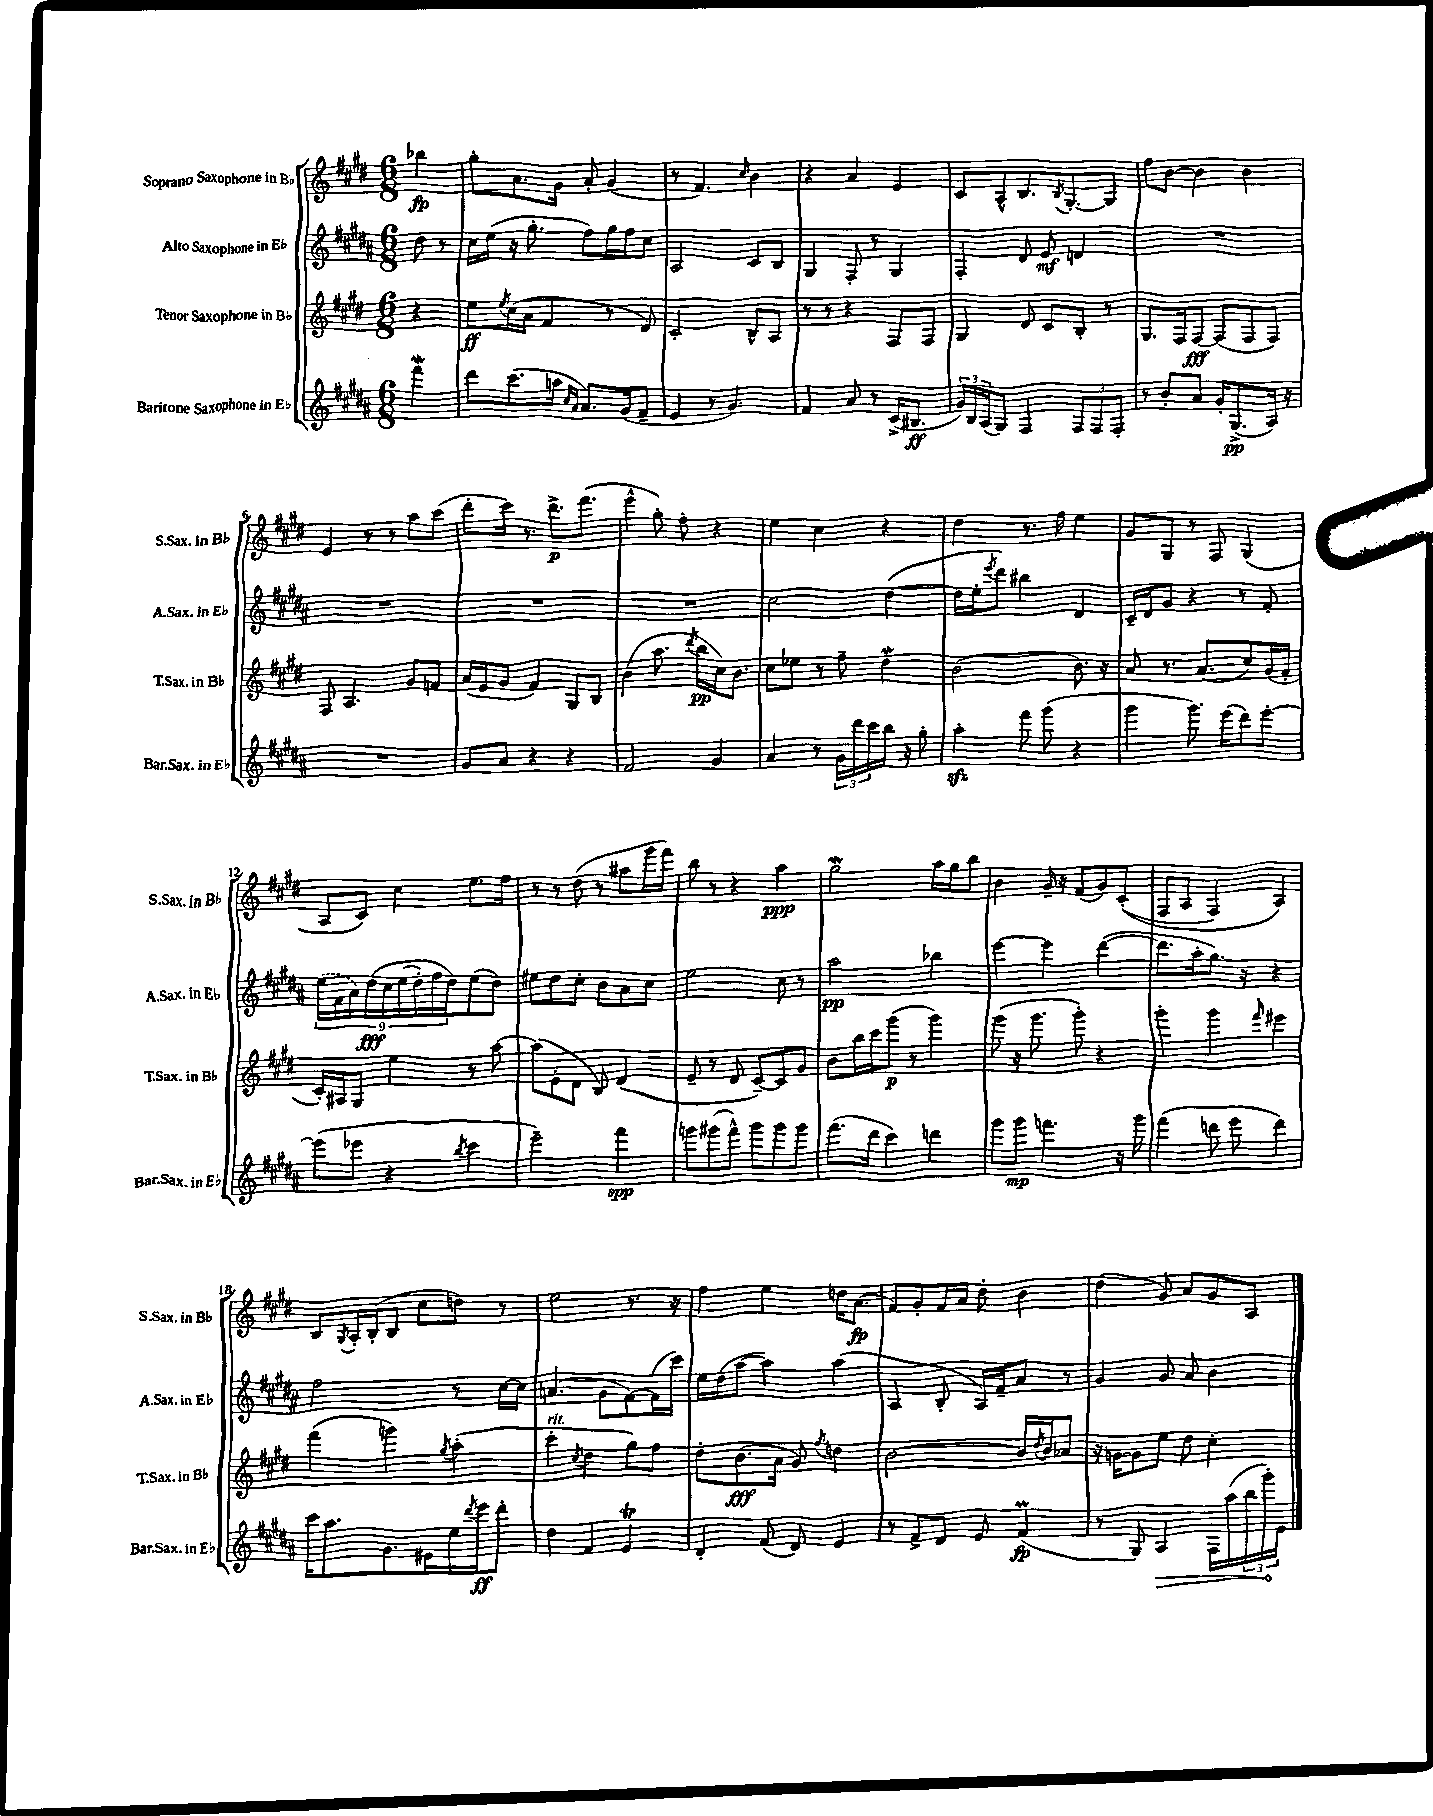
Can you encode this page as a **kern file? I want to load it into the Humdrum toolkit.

**kern	**dynam	**kern	**dynam	**kern	**dynam	**kern	**dynam
*part4	*part4	*part3	*part3	*part2	*part2	*part1	*part1
*staff4	*staff4	*staff3	*staff3	*staff2	*staff2	*staff1	*staff1
*I"Baritone Saxophone in E♭	*	*I"Tenor Saxophone in B♭	*	*I"Alto Saxophone in E♭	*	*I"Soprano Saxophone in B♭	*
*I'Bar.Sax. in E♭	*	*I'T.Sax. in B♭	*	*I'A.Sax. in E♭	*	*I'S.Sax. in B♭	*
*clefG2	*	*clefG2	*	*clefG2	*	*clefG2	*
*k[f#c#g#d#a#]	*	*k[f#c#g#d#]	*	*k[f#c#g#d#a#]	*	*k[f#c#g#d#]	*
*M6/8	*	*M6/8	*	*M6/8	*	*M6/8	*
=	=	=	=	=	=	=	=
4fff#W\	.	4r	.	8dd#\	.	4bb-X\	fp
.	.	.	.	8r	.	.	.
=1	=1	=1	=1	=1	=1	=1	=1
8ddd#\L	.	8ee\L	ff	16cc#\LL	.	8gg#'\L	.
.	.	.	.	(16ee\JJ	.	.	.
.	.	8qee/	.	.	.	.	.
(8.ccc#\	.	(16cc#\L	.	16r	.	8.a\	.
.	.	16a\JJ	.	8.gg#'\	.	.	.
.	.	4f#/	.	.	.	.	.
16aan\Jk	.	.	.	.	.	16g#\Jk	.
16qqcc#/LL	.	.	.	.	.	.	.
16qqa#/JJ	.	.	.	.	.	.	.
8.a#/L)	.	.	.	8ff#\L)	.	8a'/	.
.	.	8r	.	16gg#\L	.	(4g#/	.
(16g#/k	.	.	.	16ff#\J	.	.	.
8f#~/J	.	8d#/)	.	8cc#\J	.	.	.
=2	=2	=2	=2	=2	=2	=2	=2
4e/	.	2c#'/	.	2A#/	.	8r	.
.	.	.	.	.	.	4.f#/)	.
8r	.	.	.	.	.	.	.
4.g#/)	.	.	.	.	.	.	.
.	.	.	.	.	.	16qqcc#/	.
.	.	8B^^/L	.	8c#/L	.	4b\	.
.	.	8A/J	.	8B/J	.	.	.
=3	=3	=3	=3	=3	=3	=3	=3
4f#/	.	8r	.	4G#/	.	4r	.
.	.	8r	.	.	.	.	.
8a#/	.	4r	.	8F#'/	.	4a/	.
8r	.	.	.	8r	.	.	.
(16c#^/KL	.	8F#/L	.	4G#/	.	4e/	.
8.B#X/J	ff	.	.	.	.	.	.
.	.	8F#/J	.	.	.	.	.
=4	=4	=4	=4	=4	=4	=4	=4
24g#/LL)	.	4G#/	.	4F#'/	.	8c#/L	.
24B/	.	.	.	.	.	.	.
(24A#/J	.	.	.	.	.	.	.
8G#/J)	.	.	.	.	.	8A^^/	.
4F#/	.	8d#/	.	8d#/	.	8.B/	.
.	.	8c#/L	.	8e/	mf	.	.
.	.	.	.	.	.	8qB/	.
.	.	.	.	.	.	[8.G#'/	.
12F#/L	.	8B'/J	.	4dn/	.	.	.
12F#/	.	.	.	.	.	.	.
.	.	8r	.	.	.	8G#/J]	.
12F#'/J	.	.	.	.	.	.	.
=5	=5	=5	=5	=5	=5	=5	=5
8r	.	8.G#/L	.	2.r	.	8ff#\L	.
8b'/L	.	.	.	.	.	[8b\J	.
.	.	16F#/k	.	.	.	.	.
8a#/J	.	[8F#/J	fff	.	.	4b\]	.
16g#'/KL	.	(8F#/L]	.	.	.	.	.
(8.G#^/	pp	.	.	.	.	.	.
.	.	8F#/	.	.	.	4b\	.
16A#/Jk)	.	8F#/J)	.	.	.	.	.
16r	.	.	.	.	.	.	.
!!LO:LB:g=z
=6	=6	=6	=6	=6	=6	=6	=6
2.r	.	8F#/	.	2.r	.	4e/	.
.	.	4.A/	.	.	.	.	.
.	.	.	.	.	.	8r	.
.	.	.	.	.	.	8r	.
.	.	8g#/L	.	.	.	8aa\L	.
.	.	8fn/J	.	.	.	(8ccc#\J	.
=7	=7	=7	=7	=7	=7	=7	=7
8g#/L	.	(16a/LL	.	2.r	.	8ddd#'\L	.
.	.	16e/J	.	.	.	.	.
8a#/J	.	8g#/J	.	.	.	16ccc#\Jk)	.
.	.	.	.	.	.	8.r	.
4r	.	4f#/)	.	.	.	.	.
.	.	.	.	.	.	8.ddd#^\L	p
4r	.	8G#/L	.	.	.	.	.
.	.	.	.	.	.	(8.fff#\J	.
.	.	8B/J	.	.	.	.	.
=8	=8	=8	=8	=8	=8	=8	=8
2f#/	.	(4b\	.	2.r	.	4eee^^\	.
.	.	8.aa\	.	.	.	8gg#'\)	.
.	.	.	.	.	.	8ff#'\	.
.	.	8qddd#/	.	.	.	.	.
.	.	16bb\LL	pp	.	.	.	.
4g#/	.	16cc#\J)	.	.	.	4r	.
.	.	8.b\J	.	.	.	.	.
=9	=9	=9	=9	=9	=9	=9	=9
4a#/	.	8cc#\L	.	2cc#\	.	4ee\	.
.	.	8ee-X\J	.	.	.	.	.
8r	.	8r	.	.	.	4cc#\	.
24g#\LL	.	8ff#~\	.	.	.	.	.
24ddd#\	.	.	.	.	.	.	.
24ccc#\	.	.	.	.	.	.	.
16bb\JJ	.	4dd#W\	.	([4dd#\	.	4r	.
16r	.	.	.	.	.	.	.
8gg#'\	.	.	.	.	.	.	.
=10	=10	=10	=10	=10	=10	=10	=10
4aa#zz'\	.	(2b\	.	16dd#\LL]	.	4dd#\	.
.	.	.	.	16ee'\J	.	.	.
.	.	.	.	8qeee/	.	.	.
.	.	.	.	8ddd#\J)	.	.	.
8fff#\	.	.	.	4bb#X\	.	8.r	.
(8ggg#\	.	.	.	.	.	.	.
.	.	.	.	.	.	16ff#\	.
4r	.	8.b\)	.	4d#/	.	4ee\	.
.	.	16r	.	.	.	.	.
=11	=11	=11	=11	=11	=11	=11	=11
4ggg#\	.	8a/	.	16c#~/LL	.	8g#/L	.
.	.	.	.	16d#/J	.	.	.
.	.	8.r	.	8g#/J	.	8G#/J	.
8.ggg#\)	.	.	.	4r	.	8r	.
.	.	(8.a/L	.	.	.	.	.
.	.	.	.	.	.	8F#/	.
(16eee\KL	.	.	.	.	.	.	.
8ddd#\)	.	8cc#/)	.	8r	.	(4G#/	.
[8eee'\J	.	(16g#/L	.	8f#'/	.	.	.
.	.	16f#'/JJ	.	.	.	.	.
!!LO:LB:g=z
=12	=12	=12	=12	=12	=12	=12	=12
(8eee\L]	.	16c#'/LL)	.	(18ee\LL	.	8A/L	.
.	.	.	.	18f#\	.	.	.
.	.	16A#X/J	.	.	.	.	.
.	.	.	.	18a#\)	.	.	.
8eee-X\J	.	8G#/J	.	.	.	8c#/J)	.
.	.	.	.	(18dd#\	fff	.	.
.	.	.	.	18cc#\	.	.	.
4r	.	4ee\	.	.	.	4cc#\	.
.	.	.	.	(18ee\	.	.	.
.	.	.	.	18dd#'\)	.	.	.
.	.	.	.	18ff#\	.	.	.
.	.	.	.	18dd#\J)	.	.	.
8qbb/	.	.	.	.	.	.	.
4ccc#\	.	8r	.	(8ee\	.	8.ee\L	.
.	.	[8aa\	.	8dd#\J)	.	.	.
.	.	.	.	.	.	16ff#\Jk	.
=13	=13	=13	=13	=13	=13	=13	=13
2eee~\)	.	(8aa\L]	.	8ee#X\L	.	8r	.
.	.	8e'\	.	8dd#\	.	8r	.
.	.	8d#\J	.	8cc#'\J	.	(8dd#\	.
.	.	8B/)	.	8b\L	.	8r	.
4fff#\	spp	(4d#/	.	8a#\	.	8aa#X\L	.
.	.	.	.	8cc#\J	.	16ggg#\L	.
.	.	.	.	.	.	16fff#\JJ)	.
=14	=14	=14	=14	=14	=14	=14	=14
8gggn\L	.	8e~/	.	2ee\	.	8bb\	.
(8ggg#X\	.	8r	.	.	.	8r	.
8fff#^^\J)	.	8d#/	.	.	.	4r	.
8ggg#\L	.	[8c#~/L)	.	.	.	.	.
8ggg#\	.	8c#/]	.	8cc#\	.	4aa\	ppp
8ggg#\J	.	8g#/J	.	8r	.	.	.
=15	=15	=15	=15	=15	=15	=15	=15
(8.fff#\L	.	8b\L	.	2aa#\	pp	2gg#W\	.
.	.	16bb\L	.	.	.	.	.
16ddd#\Jk	.	16ccc#\J	.	.	.	.	.
4ccc#\)	.	(8ggg#\J	p	.	.	.	.
.	.	8r	.	.	.	.	.
4dddn\	.	4ggg#\)	.	4bb-X\	.	16aa\LL	.
.	.	.	.	.	.	16gg#\J	.
.	.	.	.	.	.	8bb\J	.
=16	=16	=16	=16	=16	=16	=16	=16
8ggg#\L	.	(8ggg#\	.	[4eee\	.	4b\	.
8ggg#\J	mp	16r	.	.	.	.	.
.	.	8.ggg#\	.	.	.	.	.
4.fffn\	.	.	.	4eee\]	.	16g#~/	.
.	.	.	.	.	.	16r	.
.	.	8ggg#'\)	.	.	.	(8f#/L	.
.	.	4r	.	([4ddd#\	.	8g#/)	.
16r	.	.	.	.	.	((8c#'/J	.
16ggg#\	.	.	.	.	.	.	.
=17	=17	=17	=17	=17	=17	=17	=17
(4fff#\	.	4ggg#'\	.	8.ddd#\L]	.	8F#/L	.
.	.	.	.	.	.	8A/J	.
.	.	.	.	16aa#'\k	.	.	.
8dddn\	.	4ggg#\	.	8.gg#\J)	.	4F#/)	.
8eee\	.	.	.	.	.	.	.
.	.	.	.	16r	.	.	.
.	.	16qqfff#/	.	.	.	.	.
4ddd\)	.	4eee#X\	.	4r	.	4A/)	.
!!LO:LB:g=z
=18	=18	=18	=18	=18	=18	=18	=18
16ccc#\KL	.	(4fff#\	.	2ff#\	.	8B/L	.
8.aa#\	.	.	.	.	.	.	.
.	.	.	.	.	.	8qG#/	.
.	.	.	.	.	.	16A'/L	.
.	.	.	.	.	.	(16B'/J	.
8.g#\	.	4gggn\)	.	.	.	8B/J	.
.	.	.	.	.	.	8cc#\L	.
16e#X\L	.	.	.	.	.	.	.
.	.	8qgg#/	.	.	.	.	.
16ee\	.	(4aa'\	.	8r	.	8ddn\J)	.
8qddd#/	.	.	.	.	.	.	.
16eee\J	ff	.	.	.	.	.	.
8ddd#'\J	.	.	.	[16cc#\LL	.	8r	.
.	.	.	.	16cc#\JJ]	.	.	.
=19	=19	=19	=19	=19	=19	=19	=19
!	!	!LO:TX:a:i:t=rit.	!	!	!	!	!
4dd#\	.	4ccc#'\	.	(4.an/	.	2ee\	.
.	.	8qcc#/	.	.	.	.	.
4f#/	.	4dd#\	.	.	.	.	.
.	.	.	.	8g#\L	.	.	.
4eT/	.	8gg#\L)	.	[8f#\)	.	8.r	.
.	.	8ff#\J	.	(16f#\L]	.	.	.
.	.	.	.	16ccc#\JJ)	.	16r	.
=20	=20	=20	=20	=20	=20	=20	=20
4d#'/	.	8dd#'\L	.	16ee\LL	.	4ff#\	.
.	.	.	.	(16dd#\J	.	.	.
.	.	(8.b\	fff	[8aa#\J	.	.	.
(8f#/	.	.	.	4aa#\])	.	4ee\	.
.	.	16a\Jk	.	.	.	.	.
8d#/)	.	8g#/)	.	.	.	.	.
.	.	8qff#/	.	.	.	.	.
4e/	.	4ddn\	.	(4aa#\	.	16ddn\KL	.
.	.	.	.	.	.	(8.a\J	fp
=21	=21	=21	=21	=21	=21	=21	=21
8r	.	[2b\	.	4A#/	.	8f#/L)	.
8f#^/L	.	.	.	.	.	8g#'/	.
8d#/J	.	.	.	8B'/	.	16f#/L	.
.	.	.	.	.	.	16a/JJ	.
8e/	.	.	.	16A#/LL)	.	8dd#'\	.
.	.	.	.	16f#~/J	.	.	.
(4f#M/	fp	16b/LL]	.	8a#/J	.	4b\	.
.	.	8qdd#/	.	.	.	.	.
.	.	16b/J	.	.	.	.	.
.	.	8a-X/J	.	8r	.	.	.
=22	=22	=22	=22	=22	=22	=22	=22
8r	.	16r	.	4g#/	.	(4dd#\	.
.	.	[16gn\KL	.	.	.	.	.
8G#/)	.	8g\]	.	.	.	.	.
!	!LO:HP:b	!	!	!	!	!	!
4A#/	>	8ee\J	.	8g#/	.	8g#/)	.
.	.	8dd#\	.	8a#/	.	8a/L	.
16F#\LL	.	4cc#'\	.	4b\	.	8g#/	.
(16aa#\	.	.	.	.	.	.	.
24bb\	.	.	.	.	.	8A/J	.
24ggg#'\)	.	.	.	.	.	.	.
24e\JJ	]	.	.	.	.	.	.
==	==	==	==	==	==	==	==
*-	*-	*-	*-	*-	*-	*-	*-
